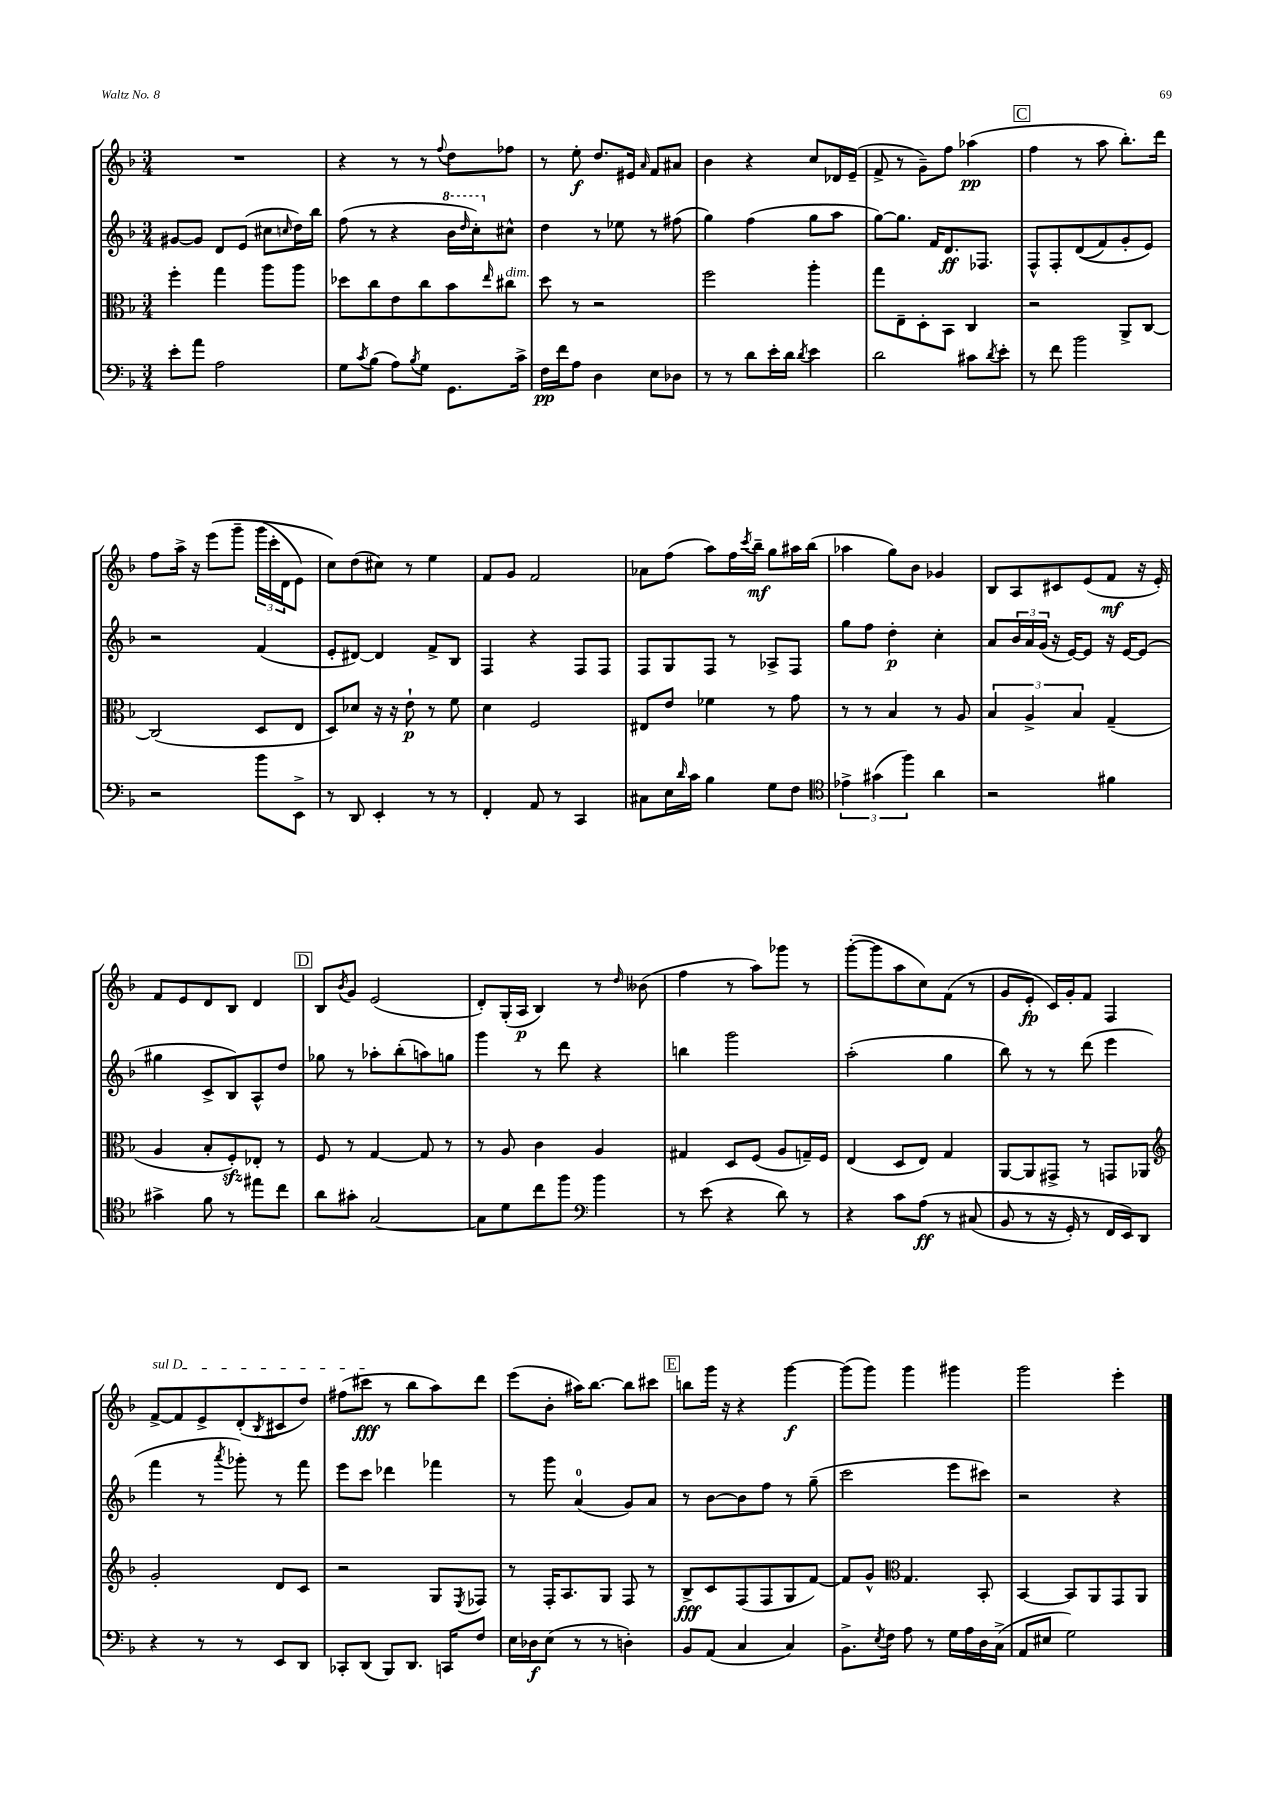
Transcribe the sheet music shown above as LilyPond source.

<<
\new StaffGroup <<
\new Staff = "s0" {
    \clef treble \key f \major \numericTimeSignature \time 3/4
    R2. |
    r4 r8 r8 \appoggiatura { f''8 } d''8 fes''8 |
    r8 e''8-.\f d''8. eis'16 \grace { a'16 } f'8 ais'8 |
    bes'4 r4 c''8 des'16 e'16--( |
    f'8-> r8 g'8--) f''8 aes''4\pp( |
    \mark \markup { \box "C" } f''4 r8 a''8 bes''8.-.) d'''16 |
    f''8 a''16-> r16 e'''8\( g'''8-- \tuplet 3/2 { g'''16( c'''16-. d'16 } e'8) |
    c''8\) d''8( cis''8) r8 e''4 |
    f'8 g'8 f'2 |
    aes'8 f''8( a''8) f''16 \acciaccatura { c'''8 } bes''16--\mf g''8 ais''16 bes''16( |
    aes''4 g''8) bes'8 ges'4 |
    bes8 a8 cis'8 e'8( f'8\mf r16 e'16-.) |
    f'8 e'8 d'8 bes8 d'4 |
    \mark \markup { \box "D" } bes8 \acciaccatura { bes'8 } g'8 e'2( |
    d'8-.) g16-.( a16\p bes4) r8 \grace { d''16 } beses'8( |
    f''4 r8 a''8) ges'''8 r8 |
    g'''8~-.( g'''8 a''8 c''8) f'8( r8 |
    g'8 e'8-.\fp c'16) g'16-. f'8 f4 |
    \once \override TextSpanner.bound-details.left.text = \markup { \italic "sul D" } f'8~->\startTextSpan f'8 e'8-> d'8-.( \acciaccatura { bes8 } cis'8 d''8) |
    fis''8( cis'''8\fff\stopTextSpan r8 bes''8 a''8) d'''8 |
    e'''8( bes'8-. ais''16) bes''8.~ bes''8 cis'''8 |
    \mark \markup { \box "E" } b''8 g'''16 r16 r4 g'''4~\f |
    g'''8( g'''8) g'''4 gis'''4 |
    g'''2 e'''4-. \bar "|." |
}
\new Staff = "s1" {
    \clef treble \key f \major \numericTimeSignature \time 3/4
    gis'8~ gis'8 d'8 e'8( cis''8 \grace { c''16 } d''16) bes''16 |
    f''8( r8 r4 \ottava #1 bes''16 \grace { d'''16 } c'''16-.) \ottava #0 cis''8-^ |
    d''4 r8 ees''8 r8 fis''8( |
    g''4) f''4( g''8 a''8 |
    g''8~) g''8. f'16 d'8.\ff fes8. |
    \mark \markup { \box "C" } f8-^ f8-. d'8(\( f'8) g'8-. e'8\) |
    r2 f'4( |
    e'8-. dis'8~) dis'4 f'8-> bes8 |
    f4 r4 f8 f8 |
    f8 g8 f8 r8 aes8-> f8 |
    g''8 f''8 d''4-.\p c''4-. |
    a'8 \tuplet 3/2 { bes'16 a'16 g'16( } r16 e'16~) e'8 r16 e'16~ e'8( |
    gis''4 c'8-> bes8) a8-^ d''8 |
    \mark \markup { \box "D" } ges''8 r8 aes''8-. bes''8-.( a''8) g''8 |
    g'''4 r8 d'''8 r4 |
    b''4 g'''2 |
    a''2-.( g''4 |
    bes''8) r8 r8 d'''8( e'''4 |
    f'''4 r8 \acciaccatura { a'''8 } ges'''8-.) r8 f'''8 |
    e'''8 c'''8 des'''4 fes'''4 |
    r8 g'''8 a'4-0( g'8) a'8 |
    \mark \markup { \box "E" } r8 bes'8~ bes'8 f''8 r8 g''8--( |
    c'''2 e'''8 cis'''8) |
    r2 r4 \bar "|." |
}
\new Staff = "s2" {
    \clef alto \key f \major \numericTimeSignature \time 3/4
    f''4-. g''4 a''8 a''8 |
    des''8 c''8 e'8 c''8 bes'8 \grace { e''16 } cis''8^\markup { \italic "dim." } |
    d''8 r8 r2 |
    f''2 a''4-. |
    g''8 e8-- d8-. bes,8 c4 |
    \mark \markup { \box "C" } r2 a,8-> c8~ |
    c2( d8 e8 |
    d8) des'8 r16 r16 e'8-!\p r8 f'8 |
    d'4 f2 |
    eis8 e'8 fes'4 r8 g'8 |
    r8 r8 bes4 r8 a8 |
    \tuplet 3/2 { bes4 a4-> bes4 } g4--( |
    a4 bes8-. f8-.\sfz) ees8-. r8 |
    \mark \markup { \box "D" } f8 r8 g4~ g8 r8 |
    r8 a8 c'4 a4 |
    gis4 d8 f8( a8 g16--) f16 |
    e4( d8 e8) g4 |
    a,8~ a,8 gis,8-> r8 g,8 aes,8 |
    \clef treble g'2-. d'8 c'8 |
    r2 g8 \acciaccatura { e8 } fes8 |
    r8 f16-. a8. g8 f8 r8 |
    \mark \markup { \box "E" } bes8->\fff c'8 f8( f8 g8 f'8~) |
    f'8 g'8-^ \clef alto g4. bes,8-. |
    bes,4~ bes,8 a,8 g,8 a,8 \bar "|." |
}
\new Staff = "s3" {
    \clef bass \key f \major \numericTimeSignature \time 3/4
    e'8-. a'8 a2 |
    g8 \acciaccatura { c'8 } bes8( a8) \acciaccatura { bes8 } g8 g,8. c'16-> |
    f16\pp f'16 a8 d4 e8 des8 |
    r8 r8 d'8 e'16-. d'16 \acciaccatura { d'8 } e'4 |
    d'2 cis'8 \acciaccatura { d'8 } e'8-. |
    \mark \markup { \box "C" } r8 f'8 bes'2 |
    r2 bes'8 e,8-> |
    r8 d,8 e,4-. r8 r8 |
    f,4-. a,8 r8 c,4 |
    cis8 e16 \grace { d'16 } c'16 bes4 g8 f8 |
    \clef tenor \tuplet 3/2 { ees'4-> gis'4( f''4) } a'4 |
    r2 fis'4 |
    gis'4-> f'8 r8 eis''8 c''8 |
    \mark \markup { \box "D" } a'8 gis'8-. g2~ |
    g8 d'8 c''8 f''8 \clef bass bes'4 |
    r8 e'8( r4 d'8) r8 |
    r4 c'8 a8\ff\( r8 cis8( |
    bes,8 r8 r16 g,16-.) r8 f,16 e,16\) d,8 |
    r4 r8 r8 e,8 d,8 |
    ces,8-. d,8( bes,,8) d,8. c,16 f8 |
    e16 des16\f e8( r8 r8 d4-.) |
    \mark \markup { \box "E" } bes,8 a,8( c4 c4) |
    bes,8.-> \acciaccatura { e8 } f16 a8 r8 g16 a16 d16 c16->( |
    a,8 eis8 g2) \bar "|." |
}
>>
>>
\layout { \context { \Score \remove "Bar_number_engraver" } }
